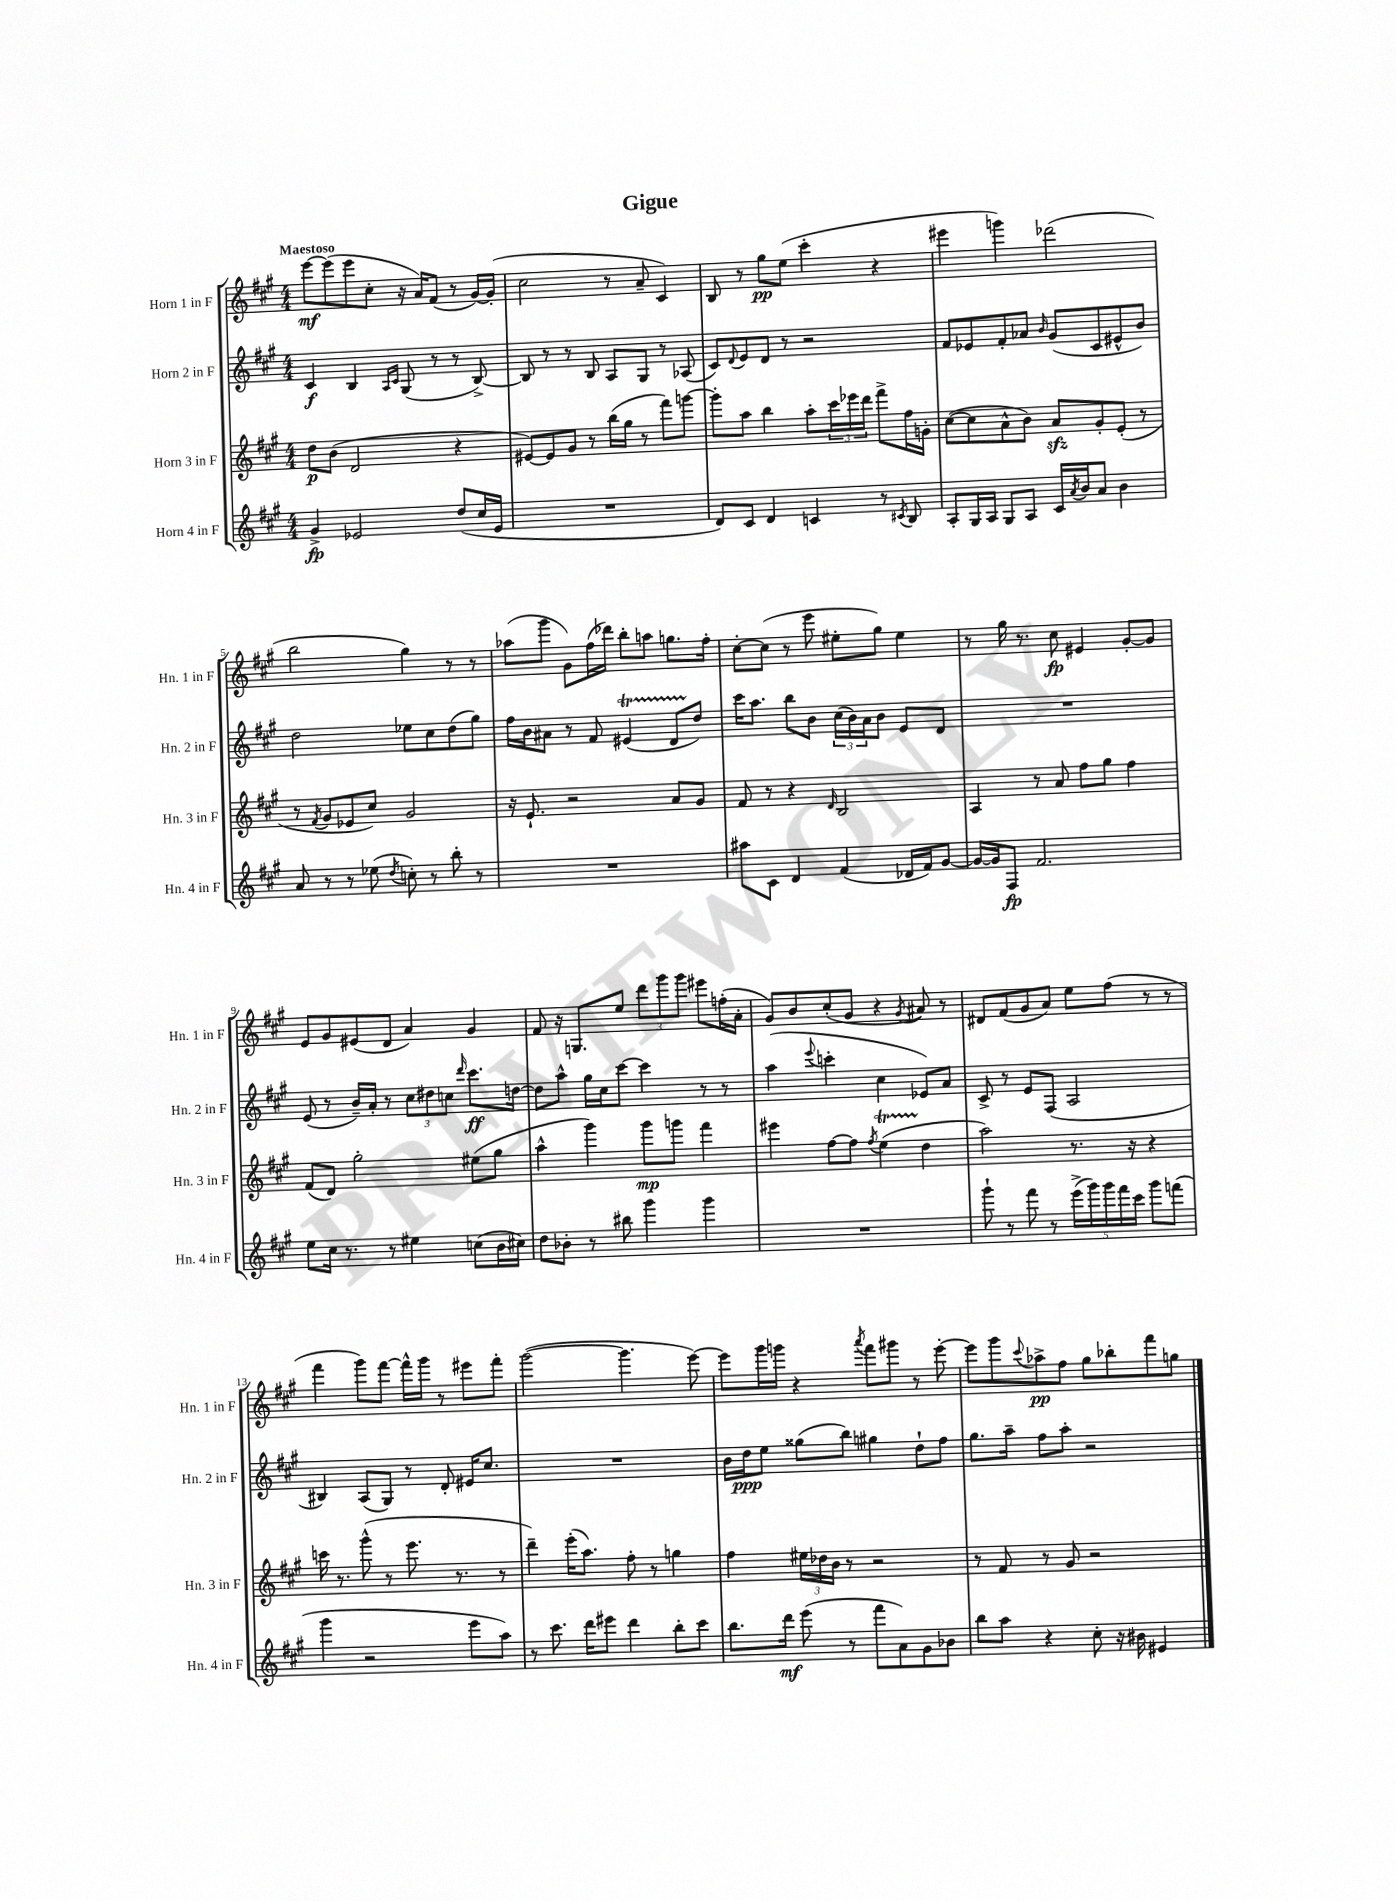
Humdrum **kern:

**kern	**kern	**kern	**kern
*staff4	*staff3	*staff2	*staff1
*clefG2	*clefG2	*clefG2	*clefG2
*k[f#c#g#]	*k[f#c#g#]	*k[f#c#g#]	*k[f#c#g#]
*M4/4	*M4/4	*M4/4	*M4/4
4g#^/	8dd\L	4c#/	[8eee\L
.	(8b\J	.	(8eee\]
2e-/	2d/	4B/	8eee\
.	.	.	8cc#'\J
.	.	16qqA/LL	.
.	.	16qqc#/JJ	.
.	.	(8G#/	16r
.	.	.	16a/LK)
.	.	8r	(8f#/J
(8dd/L	4r	8r	8r
16cc#/L	.	[8B^/)	[16g#/LL)
16e-/JJ	.	.	(16g#'/]JJ
=	=	=	=
1r	[8e#/L)	8B/]	2cc#\
.	8e#/]	8r	.
.	8g#/J	8r	.
.	8r	8B/	.
.	(16bb\LL	8A/L	8r
.	16gg#\JJ	.	.
.	8r	8G#/J	8a~/
.	8fff#\L)	8r	4c#/)
.	[8ggg\J	(8A-/	.
=	=	=	=
8d/L)	8ggg'\]L	8c#/L)	8B/
.	.	8qqd/	.
8c#/J	8aa\J	8e/	8r
4d/	4bb\	8d/J	8gg#\L
.	.	8r	(8ee\J
4c/	8aa'\L	2r	4ccc#'\
.	24ccc#\L	.	.
.	24eee-\	.	.
.	24ddd\JJ	.	.
8r	8fff#^\L	.	4r
8qc#/	.	.	.
8B/	16ff#\L	.	.
.	16g'\JJ	.	.
=	=	=	=
8A'/L	([8cc#\L	8f#/L	4eee#\
16G#/L	8cc#\]	8e-/	.
16A/JJ	.	.	.
8G#/L	8a^^\	8f#'/	4ggg\)
8A/J	8b\J)	8a-/J	.
.	.	16qqb/	.
16c#/LL	8a/L	(8g#/L	(2ddd-\
8qa/	.	.	.
16b/J	.	.	.
8a/J	8g#'/	8c#/	.
4b\	(8e'/J	8e#^^/	.
.	8r	8b/J)	.
=	=	=	=
8a/	8r	2dd\	2bb\
.	8qf#/	.	.
8r	8g#/L	.	.
8r	8e-/	.	.
(8ee-\	8cc#/J)	.	.
8qdd/	.	.	.
8cc'\)	2g#/	8ee-\L	4gg#\)
8r	.	8cc#\	.
8bb'\	.	(8dd\	8r
8r	.	8gg#\J)	8r
=	=	=	=
1r	16r	16ff#\LL	(8aa-\L
.	8.e`/	16b\J	.
.	.	8a#\J	8ggg#\J
.	2r	8r	8g#\L)
.	.	8f#/	(16ff#\L
.	.	.	16ddd-\JJ)
.	.	(4e#/	8bb'\L
.	.	.	8aa\J
.	8a/L	8d/L	8.gg\L
.	8g#/J	8dd/J)	.
.	.	.	16ff#'\Jk
=	=	=	=
8aa#\L	8f#/	16ccc#\LK	[8cc#'\L
.	.	8.aa\J	.
8c#\J	8r	.	(8cc#\]J
4d/	4r	8bb\L	8r
.	.	8b\J	8eee\
.	16qqd/	.	.
(4f#/	2B/	(24cc#\LL	8ee#'\L
.	.	24b\)	.
.	.	24a\J	.
.	.	8b\J	8gg#\J)
16d-/LL	.	8e/L	4ee#\
16f#/J)	.	.	.
[8g#/J	.	8d/J	.
=	=	=	=
16g#/_LL	4A/	1r	8r
16g#/]J	.	.	.
8F#/J	.	.	16gg#\
.	.	.	8.r
2.f#/	8r	.	.
.	8a/	.	8cc#\
.	8ff#\L	.	4e#/
.	8gg#\J	.	.
.	4ff#\	.	[8g#'/L
.	.	.	8g#/]J
=	=	=	=
8ee\L	(8f#/L	(8e/	8e/L
16cc#\Jk	8d/J)	8r	8g#/
8.r	.	.	.
.	2gg#'\	16b~/LL)	(8e#/
.	.	16a'/JJ	.
8r	.	8r	8d/J
4ee#\	.	12cc#\L	4a/)
.	.	12dd#\	.
.	.	12cc\J	.
.	.	16qqddd/	.
(8cc\L	(8ee#\L	8.ccc#\L	4g#/
16b\L	8gg#\J	.	.
16cc#\JJ)	.	[16dd\Jk	.
=	=	=	=
8dd\L	4aa^^\	8dd\]L	8f#/
8b-'\J	.	8aa^^\J	16r
.	.	.	8.G/L
8r	4ggg#\)	16gg#\LL	.
.	.	16cc#\J	.
8bb#\	.	[8ccc#\J	8ee/J
4ggg#\	8ggg#\L	4ccc#\]	12ddd\L
.	.	.	12ggg#\
.	8ggg\J	.	.
.	.	.	12ggg#\J
4ggg#\	4fff#\	8r	8eee#\L
.	.	8r	(16ff'\L
.	.	.	16a'\JJ
=	=	=	=
1r	4eee#\	(4aa\	8g#/L)
.	.	.	8b/
.	.	8qqeee/	.
.	[8ff#\L	4ccc'\	(8cc#'/
.	8ff#\]J	.	8g#/J
.	8qff#/	.	.
.	(4ee\	4cc#\	4r
.	.	.	8qg#/
.	4dd\	8e-/L)	8a#/)
.	.	8a/J	8r
=	=	=	=
8ggg#`\	2aa\)	8c#^/	8d#/L
8r	.	8r	(8f#/
8fff#\	.	8e/L	8g#/
8r	.	(8F#/J	8a/J)
(20eee^\LL	8.r	2A/	8ee\L
20ggg#\)	.	.	.
20ggg#\	.	.	.
.	.	.	(8ff#\J
20fff#\	.	.	.
.	16r	.	.
20ccc#\JJ	.	.	.
8ggg#\L	4r	.	8r
(8fff\J	.	.	8r
=	=	=	=
4ggg#\	16ccc\	4B#/)	4fff#\
.	8.r	.	.
2r	(8ggg#^^\	(8A/L	8ggg#\L)
.	8r	8G#/J)	[8fff#\J
.	8.eee\	8r	16fff#^^\]LL
.	.	.	16ggg#\JJ
.	.	8d'/	8r
.	8.r	.	.
8eee\L	.	16e#/LK	8eee#\L
.	.	8.cc#/J	.
8aa\J)	8r	.	8fff#'\J
=	=	=	=
8r	4ddd~\)	1r	([2ggg#\
8.ccc#\	.	.	.
.	(16eee'\LK	.	.
16ddd\LK	8.aa\J)	.	.
8eee#\J	.	.	.
4ddd\	8ff#'\	.	4.ggg#\]
.	8r	.	.
8bb'\L	4gg\	.	.
8ccc#\J	.	.	[8eee\)
=	=	=	=
8.bb\L	4ff#\	16b\LL	8eee\]L
.	.	16dd\J	.
.	.	8ee\J	16ggg#\L
16ddd\Jk	.	.	16ggg\JJ
(8eee\	24ee#\LL	(8gg##\L	4r
.	24dd-\	.	.
.	24b\JJ	.	.
8r	8r	8bb\J)	.
.	.	.	8qaaa/
8fff#\L	2r	4gg#\	8fff#\L
8a\)	.	.	8ggg#\J
8g#\	.	8dd`\L	8r
8b-\J	.	8ff#\J	[8eee'\
=	=	=	=
8bb\L	8r	8.gg#\L	8eee\]L
8aa\J	8f#/	.	8ggg#\
.	.	16aa~\Jk	.
.	.	.	8qqccc#/
4r	8r	8ff#\L	8aa-^\
.	8g#/	8aa'\J	8ff#\J
8cc#'\	2r	2r	8gg#\L
16r	.	.	8bb-'\
16b#\	.	.	.
4e#/	.	.	8fff#\
.	.	.	8gg\J
==	==	==	==
*-	*-	*-	*-
